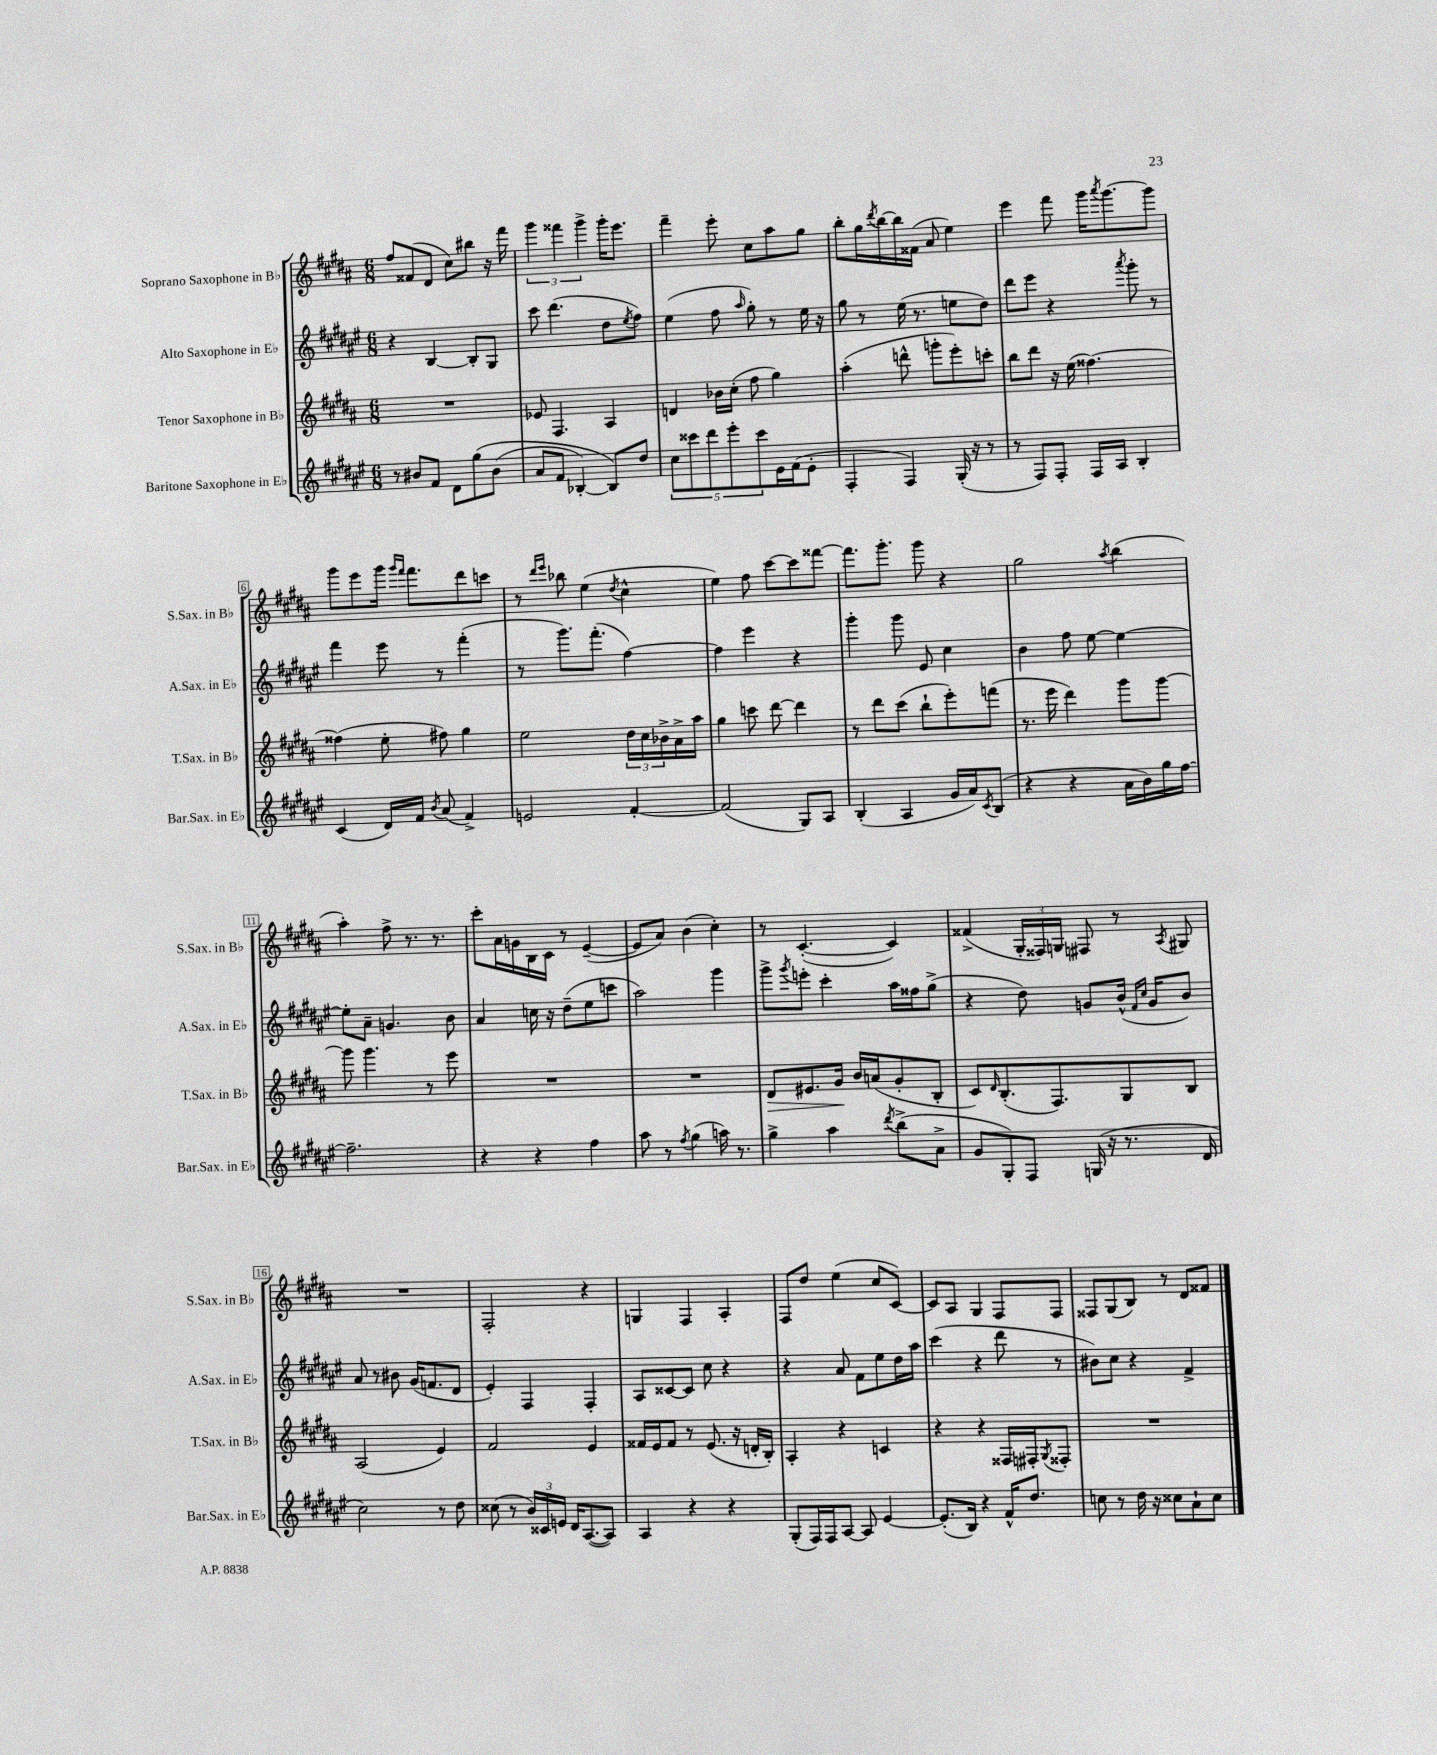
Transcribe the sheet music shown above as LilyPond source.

<<
\new StaffGroup <<
\new Staff = "s0" \with { instrumentName = "Soprano Saxophone in Bb" shortInstrumentName = "S.Sax. in Bb" } {
    \clef treble \key b \major \numericTimeSignature \time 6/8
    fis''8 fisis'8( dis'8 cis''8) bis''8 r16 fis'''16 |
    \tuplet 3/2 { gis'''4 fisis'''4 gis'''4-> } gis'''16-. e'''8. |
    fis'''4-- e'''8-. cis''8 ais''8 gis''8 |
    b''8-. gis''16 \acciaccatura { dis'''8 } b''16~ b''16 fisis'16( ais'8 e''4) |
    e'''4 fis'''8 gis'''16 \acciaccatura { ais'''8 } gis'''8.~ gis'''8 |
    gis'''8 e'''8 gis'''16 \grace { gis'''16 fis'''16 } fis'''8. dis'''8 c'''8 |
    r8 \grace { dis'''16 e'''16 } bes''8 e''4( \acciaccatura { dis''8 } cis''4-^ |
    e''4) fis''8 cis'''8~ cis'''8 fisis'''8~ |
    fisis'''8. gis'''8.-. gis'''8 r4 |
    gis''2 \acciaccatura { ais''8 } b''4( |
    ais''4-.) fis''8-> r8. r8. |
    cis'''8-. ais'16 g'16 b16 cis'16 r8 e'4~--( |
    e'8 ais'8) b'4( cis''4-.) |
    r8 cis'4.~-.( cis'4) |
    fisis'4->( \tuplet 3/2 { gis16-. fisis16) g16 } fis8 r8 \acciaccatura { ais8 } gis8 |
    R2. |
    fis2-. r4 |
    g4 fis4 ais4-. |
    fis8 dis''8 e''4( cis''8 cis'8~) |
    cis'8 ais8 gis4 fis8 fis8 |
    fisis8 gis8( b8) r8 dis'8 fisis'8 \bar "|." |
}
\new Staff = "s1" \with { instrumentName = "Alto Saxophone in Eb" shortInstrumentName = "A.Sax. in Eb" } {
    \clef treble \key fis \major \numericTimeSignature \time 6/8
    r4 b4~ b8-. gis8 |
    cis'''8 dis'''4.( dis''8 \acciaccatura { eis''8 } fis''8) |
    eis''4( fis''8 \grace { ais''16 } gis''8-.) r8 eis''16 r16 |
    gis''8 r8 eis''16( r8. e''8 dis''8) |
    dis'''8 eis'''8 r4 \acciaccatura { ais'''8 } gis'''8-. r8 |
    fis'''4 eis'''8 r8 fis'''4-.( |
    r8 gis'''8.) fis'''8.-.( fis''4~) |
    fis''4 eis'''4 r4 |
    gis'''4-. gis'''8 eis'8 cis''4 |
    b'4 fis''8 eis''8~ eis''4~ |
    eis''8-. ais'8-- g'4. b'8 |
    ais'4 c''16 r16 dis''8--( eis''8 c'''8 |
    ais''2) gis'''4 |
    gis'''8-> \acciaccatura { gis'''8 } e'''8-. cis'''4-. ais''16 fisis''16 gis''8->( |
    r4 dis''8) g'8 b'16-^( \grace { fis'16 cis''16 } g'16 b'8) |
    ais'8 r8 bis'8 gis'16( f'8. dis'8 |
    eis'4-.) fis4 fis4-. |
    ais8 cisis'8~ cisis'8 cis''8 r4 |
    r4 ais'8 fis'8 eis''8 dis''16 ais''16 |
    cis'''4( r4 dis'''8 r8 |
    bis'8) cis''8 r4 fis'4-> \bar "|." |
}
\new Staff = "s2" \with { instrumentName = "Tenor Saxophone in Bb" shortInstrumentName = "T.Sax. in Bb" } {
    \clef treble \key b \major \numericTimeSignature \time 6/8
    R2. |
    ees'8 fis4. ais4 |
    d'4 bes'16 cis''16-.( fis''8 gis''4) |
    ais''4-.( d'''8-^ g'''8-. e'''8-.) c'''8-. |
    b''8 dis'''8 r16 e''16( fisis''4.~) |
    fisis''4( e''8-. fis''8) gis''4 |
    e''2 \tuplet 3/2 { dis''16 cis''16 bes'16-> } ais'16-> ais''16 |
    gis''4 c'''8 dis'''8~ dis'''4 |
    r8 dis'''8 cis'''8( b''8-! e'''8-.) f'''8( |
    r8. e'''16 dis'''4) gis'''8 gis'''8~ |
    gis'''8 gis'''4. r8 e'''8 |
    R2. |
    R2. |
    dis'8\> eis'8. gis'16\! b'16 a'16( gis'8-. b8-. |
    cis'8) \grace { dis'16 } b8.-.( fis8.) gis8 b8 |
    ais2( e'4) |
    fis'2 e'4 |
    fisis'16 e'16 fisis'8 r8 e'8.( r16 d'16-. b16-.) |
    ais4-. r4 c'4 |
    r4 r4 fisis16 fis16-. \acciaccatura { gis8 } fisis8-. |
    R2. \bar "|." |
}
\new Staff = "s3" \with { instrumentName = "Baritone Saxophone in Eb" shortInstrumentName = "Bar.Sax. in Eb" } {
    \clef treble \key fis \major \numericTimeSignature \time 6/8
    r8 bis'8 fis'8 dis'8 gis''8\( bis'8( |
    ais'8 fis'8 bes4~-.) bes8\) dis''8 |
    \tuplet 5/4 { cis''8 cisis'''8 dis'''8 eis'''8-. cisis'''8 } eis'16 fis'16( eis'8-. |
    fis4-. fis4) gis16-.( r16 r8 |
    r8 fis8) fis8-. fis16 ais16 b4-. |
    cis'4( dis'16) fis'16 \acciaccatura { b'8 } ais'8( fis'4->) |
    e'2 fis'4~-. |
    fis'2( gis8) ais8 |
    b4-.( ais4 gis'16 ais'16) \acciaccatura { cis'8 } b8( |
    r4 r4 ais'16 b'16) gis''16 fis''16~ |
    fis''2.-- |
    r4 r4 fis''4 |
    ais''8 r8 \acciaccatura { fis''8 } gis''4( a''16) r8. |
    gis''4-> ais''4 \acciaccatura { dis'''8 } b''8->( ais'8-> |
    gis'8 gis8-.) fis8 g16( r16 r8. dis'16 |
    cis''2) r8 dis''8 |
    cisis''8( r8 \tuplet 3/2 { b'16) cisis'16 e'16 } dis'16 ais8.~( ais8) |
    ais4 r4 r4 |
    gis8-.( fis16) fis16 ais8~ ais8 eis'4~ |
    eis'8.-.( b16) r4 fis'16-^ dis''8. |
    c''8 r8 dis''16 r16 cisis''8 ais'8-! cisis''8 \bar "|." |
}
>>
>>
\layout { \context { \Score \override BarNumber.stencil = #(make-stencil-boxer 0.1 0.3 ly:text-interface::print) } }
